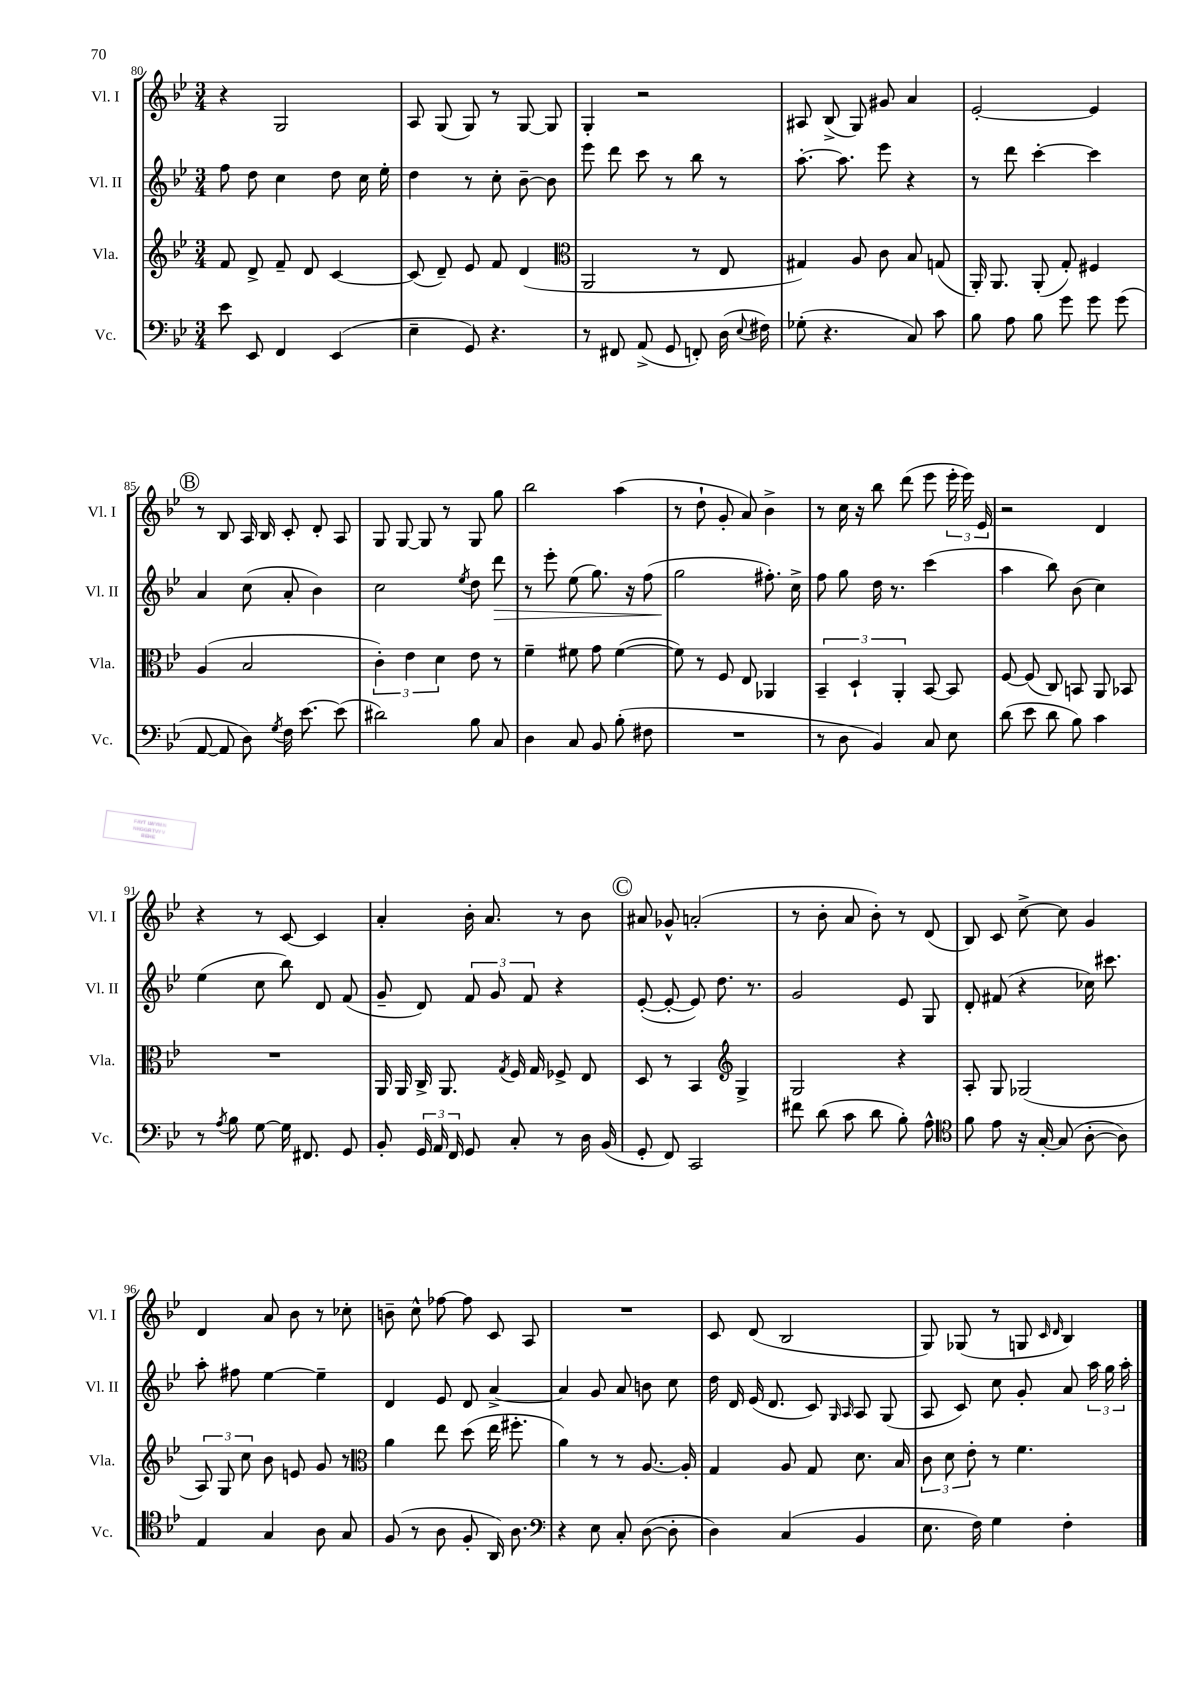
<<
\new StaffGroup <<
\new Staff = "s0" \with { instrumentName = "Vl. I" shortInstrumentName = "Vl. I" } {
    \clef treble \key bes \major \numericTimeSignature \time 3/4
    \autoBeamOff r4 g2 |
    a8 g8( g8) r8 g8~ g8 |
    g4-. r2 |
    ais8 bes8->( g8) gis'8 a'4 |
    ees'2~-. ees'4 |
    \mark \markup { \circle "B" } r8 bes8 a16 bes16 c'8-. d'8-. a8 |
    g8 g8~ g8 r8 g8 g''8 |
    bes''2 a''4( |
    r8 d''8-! g'8-. a'8) bes'4-> |
    r8 c''16 r16 bes''8 d'''8( ees'''8 \tuplet 3/2 { ees'''16-. ees'''16) ees'16 } |
    r2 d'4 |
    r4 r8 c'8~ c'4 |
    a'4-. bes'16-. a'8. r8 bes'8 |
    \mark \markup { \circle "C" } ais'8 ges'8-^ a'2-.( |
    r8 bes'8-. a'8 bes'8-.) r8 d'8( |
    bes8) c'8 c''8~-> c''8 g'4 |
    d'4 a'8 bes'8 r8 ces''8-. |
    b'8-- c''8-^ fes''8~ fes''8 c'8 a8 |
    R2. |
    c'8 d'8( bes2 |
    g8) ges8( r8 g8 \grace { c'16 d'16 } bes4) \bar "|." |
}
\new Staff = "s1" \with { instrumentName = "Vl. II" shortInstrumentName = "Vl. II" } {
    \clef treble \key bes \major \numericTimeSignature \time 3/4
    \autoBeamOff f''8 d''8 c''4 d''8 c''16 ees''16-. |
    d''4 r8 c''8-. bes'8~-- bes'8 |
    ees'''8 d'''8 c'''8 r8 bes''8 r8 |
    a''8.~-. a''8. ees'''8 r4 |
    r8 d'''8 c'''4~-. c'''4 |
    \mark \markup { \circle "B" } a'4 c''8( a'8-. bes'4) |
    c''2 \acciaccatura { ees''8 } d''8 d'''8\> |
    r8 ees'''8-. ees''8( g''8.) r16 f''8( |
    g''2\! fis''8.-.) c''16-> |
    f''8 g''8 d''16 r8. c'''4( |
    a''4 bes''8) bes'8( c''4) |
    ees''4( c''8 bes''8) d'8 f'8( |
    g'8-- d'8) \tuplet 3/2 { f'8 g'8 f'8 } r4 |
    \mark \markup { \circle "C" } ees'8~-.( ees'8~-. ees'8) d''8. r8. |
    g'2 ees'8 g8 |
    d'8-. fis'8( r4 ces''16) cis'''8. |
    a''8-. fis''8 ees''4~ ees''4-- |
    d'4 ees'8 d'8 a'4~-> |
    a'4 g'8 a'8 b'8 c''8 |
    d''16 d'16 ees'16( d'8. c'8) \grace { g16 a16 } a8 g8( |
    a8 c'8) c''8 g'8-. a'8 \tuplet 3/2 { a''16 g''16 a''16-. } \bar "|." |
}
\new Staff = "s2" \with { instrumentName = "Vla." shortInstrumentName = "Vla." } {
    \clef treble \key bes \major \numericTimeSignature \time 3/4
    \autoBeamOff f'8 d'8-> f'8-- d'8 c'4~ |
    c'8( d'8--) ees'8 f'8 d'4( |
    \clef alto a,2 r8 ees8 |
    gis4) a8 c'8 bes8 g8( |
    a,16-.) a,8. a,8-.( g8-.) fis4 |
    \mark \markup { \circle "B" } a4( bes2 |
    \tuplet 3/2 { c'4-.) ees'4 d'4 } ees'8 r8 |
    f'4-- fis'8 g'8 fis'4~( |
    fis'8) r8 f8 ees8 aes,4 |
    \tuplet 3/2 { bes,4-- d4-! a,4-. } bes,8~ bes,8 |
    f8~ f8( c8) b,8 a,8 bes,8 |
    R2. |
    a,16 a,16 c16-> a,8. \acciaccatura { g8 } f16 g16 fes8-> ees8 |
    \mark \markup { \circle "C" } d8 r8 bes,4 \clef treble g4-> |
    g2 r4 |
    a8-. g8 ges2( |
    \tuplet 3/2 { a8) g8 c''8 } bes'8 e'8 g'8 r8 |
    \clef alto a'4 ees''8 d''8( ees''16 fis''8.-. |
    a'4) r8 r8 a8.~ a16-. |
    g4 a8 g8 d'8. bes16 |
    \tuplet 3/2 { c'8 d'8 ees'8-. } r8 f'4. \bar "|." |
}
\new Staff = "s3" \with { instrumentName = "Vc." shortInstrumentName = "Vc." } {
    \clef bass \key bes \major \numericTimeSignature \time 3/4
    \autoBeamOff ees'8 ees,8 f,4 ees,4( |
    ees4-- g,8) r4. |
    r8 fis,8 a,8->( g,8 f,8-.) d16( \appoggiatura { ees8 } fis16) |
    ges8-.( r4. c8) c'8 |
    bes8 a8 bes8 g'8 g'8 g'8( |
    \mark \markup { \circle "B" } a,8~ a,8 d8) \acciaccatura { g8 } f16 ees'8.~ ees'8( |
    dis'2) bes8 c8 |
    d4 c8 bes,8 bes8-.( fis8 |
    R2. |
    r8 d8 bes,4) c8 ees8 |
    d'8( ees'8 d'8 bes8) c'4 |
    r8 \acciaccatura { a8 } bes8 g8~ g16 fis,8. g,8 |
    bes,8-. \tuplet 3/2 { g,16 a,16 f,16 } g,8 c8-. r8 d16 bes,16( |
    \mark \markup { \circle "C" } g,8-. f,8) c,2 |
    fis'8 d'8( c'8 d'8 bes8-.) a8-^ |
    \clef tenor f'8 ees'8 r16 g16~-. g8( a8~-. a8) |
    ees4 g4 a8 g8 |
    f8( r8 a8 f8-. a,16) a8. |
    \clef bass r4 ees8 c8-. d8~( d8-. |
    d4) c4( bes,4 |
    ees8. f16) g4 f4-. \bar "|." |
}
>>
>>
\layout { \context { \Score currentBarNumber = #80 } }
